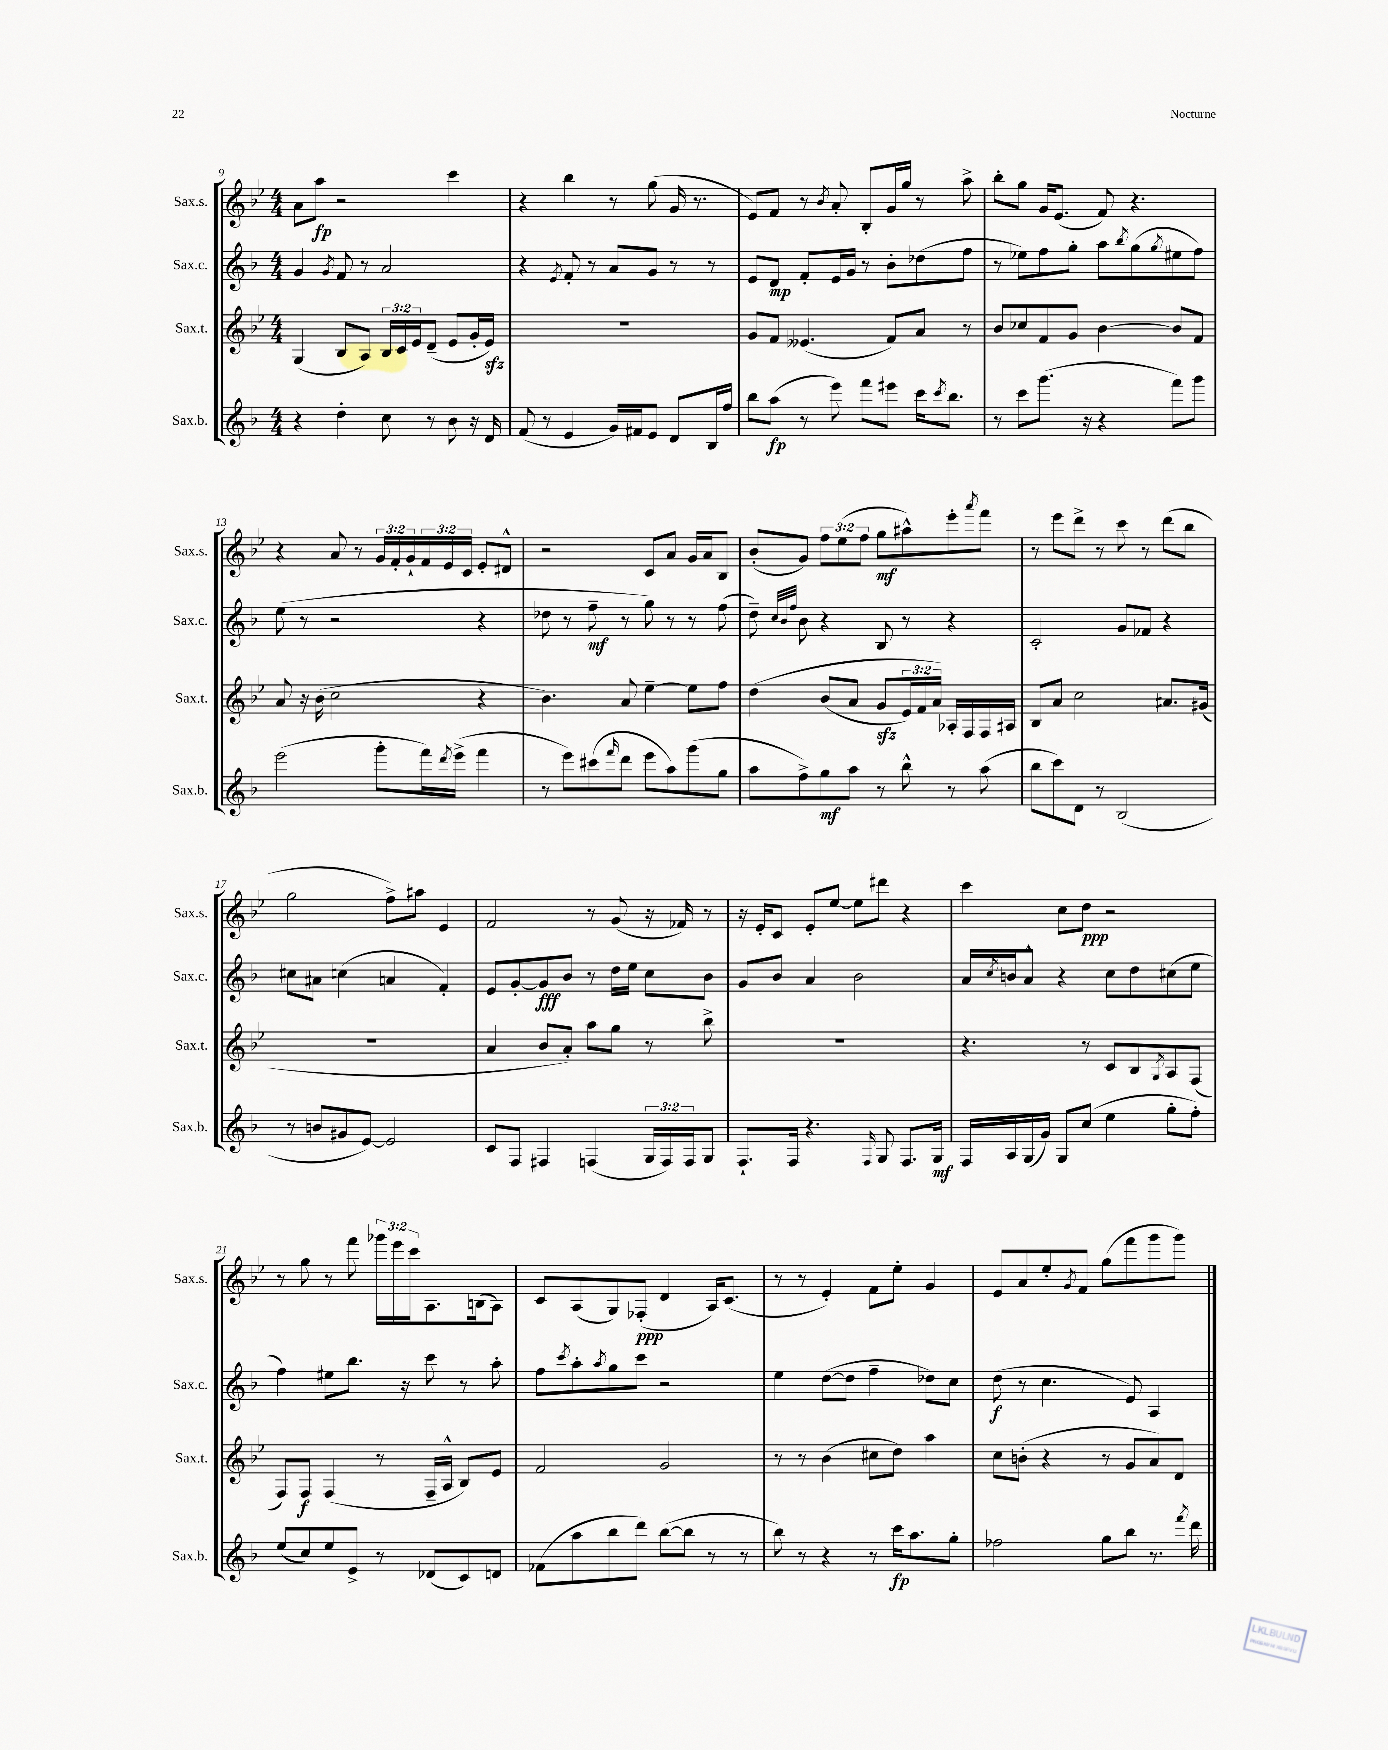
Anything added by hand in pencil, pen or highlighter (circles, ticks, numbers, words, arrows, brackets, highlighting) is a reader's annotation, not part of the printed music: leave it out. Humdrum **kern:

**kern	**kern	**kern	**kern
*staff4	*staff3	*staff2	*staff1
*clefG2	*clefG2	*clefG2	*clefG2
*k[b-]	*k[b-e-]	*k[b-]	*k[b-e-]
*M4/4	*M4/4	*M4/4	*M4/4
4r	(4G	4g	8a
.	.	.	8aa
.	.	8qg	.
4dd'	8B-	8f	2r
.	8A)	8r	.
8cc	24B-	2a	.
.	24c	.	.
.	24e-	.	.
8r	(8d~	.	.
8b-	8e-	.	4ccc
16r	16g'	.	.
16d	16e-)	.	.
=	=	=	=
(8f	1r	4r	4r
8r	.	.	.
.	.	8qe	.
4e	.	8f'	4bb-
.	.	8r	.
16g)	.	8a	8r
16f#	.	.	.
8e	.	8g	(8gg
8d	.	8r	16g
.	.	.	8.r
16B-	.	8r	.
16ff	.	.	.
=	=	=	=
8bb-	8g	8e	8e-)
(8aa	8f	8d	8f
8r	(4.e--	8f'	8r
.	.	.	8qb-
8eee)	.	16e	8a'
.	.	16g	.
8fff	.	8r	8B-'
8eee#	8f)	8b-'	16g
.	.	.	16gg
16ccc	8a	(8dd-	8r
8qccc	.	.	.
8.bb-	.	.	.
.	8r	8ff	8aa^
=	=	=	=
8r	8b-	8r	8bb-'
8ccc	8cc-	8ee-)	8gg
(8.ggg	8f	8ff	16g
.	.	.	(8.e-
.	8g	8gg'	.
16r	.	.	.
4r	[4b-	8aa	8f)
.	.	8qbb-	.
.	.	(8gg	4.r
.	.	8qgg	.
8fff)	8b-]	8ee#	.
8ggg	8f	8ff)	.
=	=	=	=
(2eee	8a	(8ee	4r
.	16r	8r	.
.	(16b-	.	.
.	2cc	2r	8a
.	.	.	8r
8ggg'	.	.	24g
.	.	.	24f'
.	.	.	24g`
16fff)	.	.	24f
.	.	.	24e-
8qddd	.	.	.
(16eee^	.	.	.
.	.	.	24c
4fff	4r	4r	8e-'
.	.	.	8d#^^
=	=	=	=
8r	4.b-)	8dd-	2r
8eee)	.	8r	.
(8ccc#	.	8ff~	.
16qqfff	.	.	.
8ddd	8a	8r	.
8eee	[4ee-~	8gg)	8c
8aa)	.	8r	8a
(8ggg	8ee-]	8r	16g
.	.	.	16a
8gg	8ff	(8ff	8B-
=	=	=	=
8aa	&(4dd	8dd~)	(8b-'
.	.	32qqcc	.
.	.	32qqb-	.
.	.	32qqff	.
8ff^)	.	8b-	8g)
8gg	(8b-	4r	12ff
.	.	.	(12ee-
8aa	8a	.	.
.	.	.	12ff
8r	8g	8B-	8gg
8bb-^^	24e-)	8r	8aa#^^)
.	24f	.	.
.	24a&)	.	.
8r	16A-'	4r	8eee-'
.	16F	.	.
.	.	.	8qaaa
(8aa	16F	.	8fff
.	16A#	.	.
=	=	=	=
8bb-	8B-	2c'	8r
8ccc)	8a	.	8eee-
8d	2cc	.	8ddd^
8r	.	.	8r
(2B-	.	8g	8ccc
.	.	8f-	8r
.	8.a#	4r	(8ddd
.	.	.	8bb-
.	(16g#	.	.
=	=	=	=
8r	1r	8cc#	2gg
8b	.	8a#	.
8g#	.	(4cc	.
[8e)	.	.	.
2e]	.	4a	8ff^)
.	.	.	8aa#
.	.	4f')	4e-
=	=	=	=
8c	4a	8e	2f
8F	.	[8g'	.
4F#	8b-	8g]	.
.	8a')	8b-	.
(4F	8aa	8r	8r
.	8gg	16dd	(8g
.	.	16ee	.
24G	8r	8cc	16r
24F)	.	.	.
.	.	.	16f-)
24F	.	.	.
8G	8bb-^	8b-	8r
=	=	=	=
8.F`	1r	8g	16r
.	.	.	16e-'
.	.	8b-	8c
16F	.	.	.
4.r	.	4a	8e-'
.	.	.	[8ee-
.	.	2b-	8ee-]
16qqF	.	.	.
8G	.	.	8ddd#
8.F	.	.	4r
16G	.	.	.
=	=	=	=
16F	4.r	16a	4ccc
.	.	8qcc	.
16A	.	16b	.
(16G	.	8a^^	.
16g)	.	.	.
8G	.	4r	8cc
(8cc	8r	.	8dd
4ee	8c	8cc	2r
.	8B-	8dd	.
.	8qG	.	.
8gg'	8A	(8cc#	.
8ff')	(8F	8ee	.
=	=	=	=
(8ee	8F)	4ff)	8r
8cc)	8F	.	8gg
8ee	(4F	8ee#	8r
8e^	.	8.bb-	8fff
8r	8r	.	24ggg-
.	.	.	24eee-
.	.	16r	.
.	.	.	24ccc
(8d-	16F~	8ccc	8.A
.	16A^^	.	.
8c)	8B-)	8r	.
.	.	.	(16B
8d	8e-	8aa'	8A)
=	=	=	=
(8f-	2f	8ff	8c
.	.	8qccc	.
8aa	.	8aa'	(8A
.	.	8qaa	.
8bb-	.	8gg	8G)
8ddd)	.	8ccc	(8F-'
([8bb-	2g	2r	4d
8bb-]	.	.	.
8r	.	.	16A)
.	.	.	(8.c
8r	.	.	.
=	=	=	=
8bb-)	8r	4ee	8r
8r	8r	.	8r
4r	(4b-	([8dd	4e-')
.	.	8dd]	.
8r	8cc#	4ff~	8f
16ccc	8dd)	.	8ee-'
8.aa	.	.	.
.	4aa	8dd-)	4g
8gg'	.	8cc	.
=	=	=	=
2ff-	8cc	(8dd	8e-
.	(8b'	8r	8a
.	4r	4.cc	8ee-'
.	.	.	8qg
.	.	.	8f
8gg	8r	.	(8gg
8bb-	8g	8e)	8fff
8.r	8a)	4A	8ggg
.	8d	.	8ggg)
8qfff	.	.	.
16ddd	.	.	.
==	==	==	==
*-	*-	*-	*-
